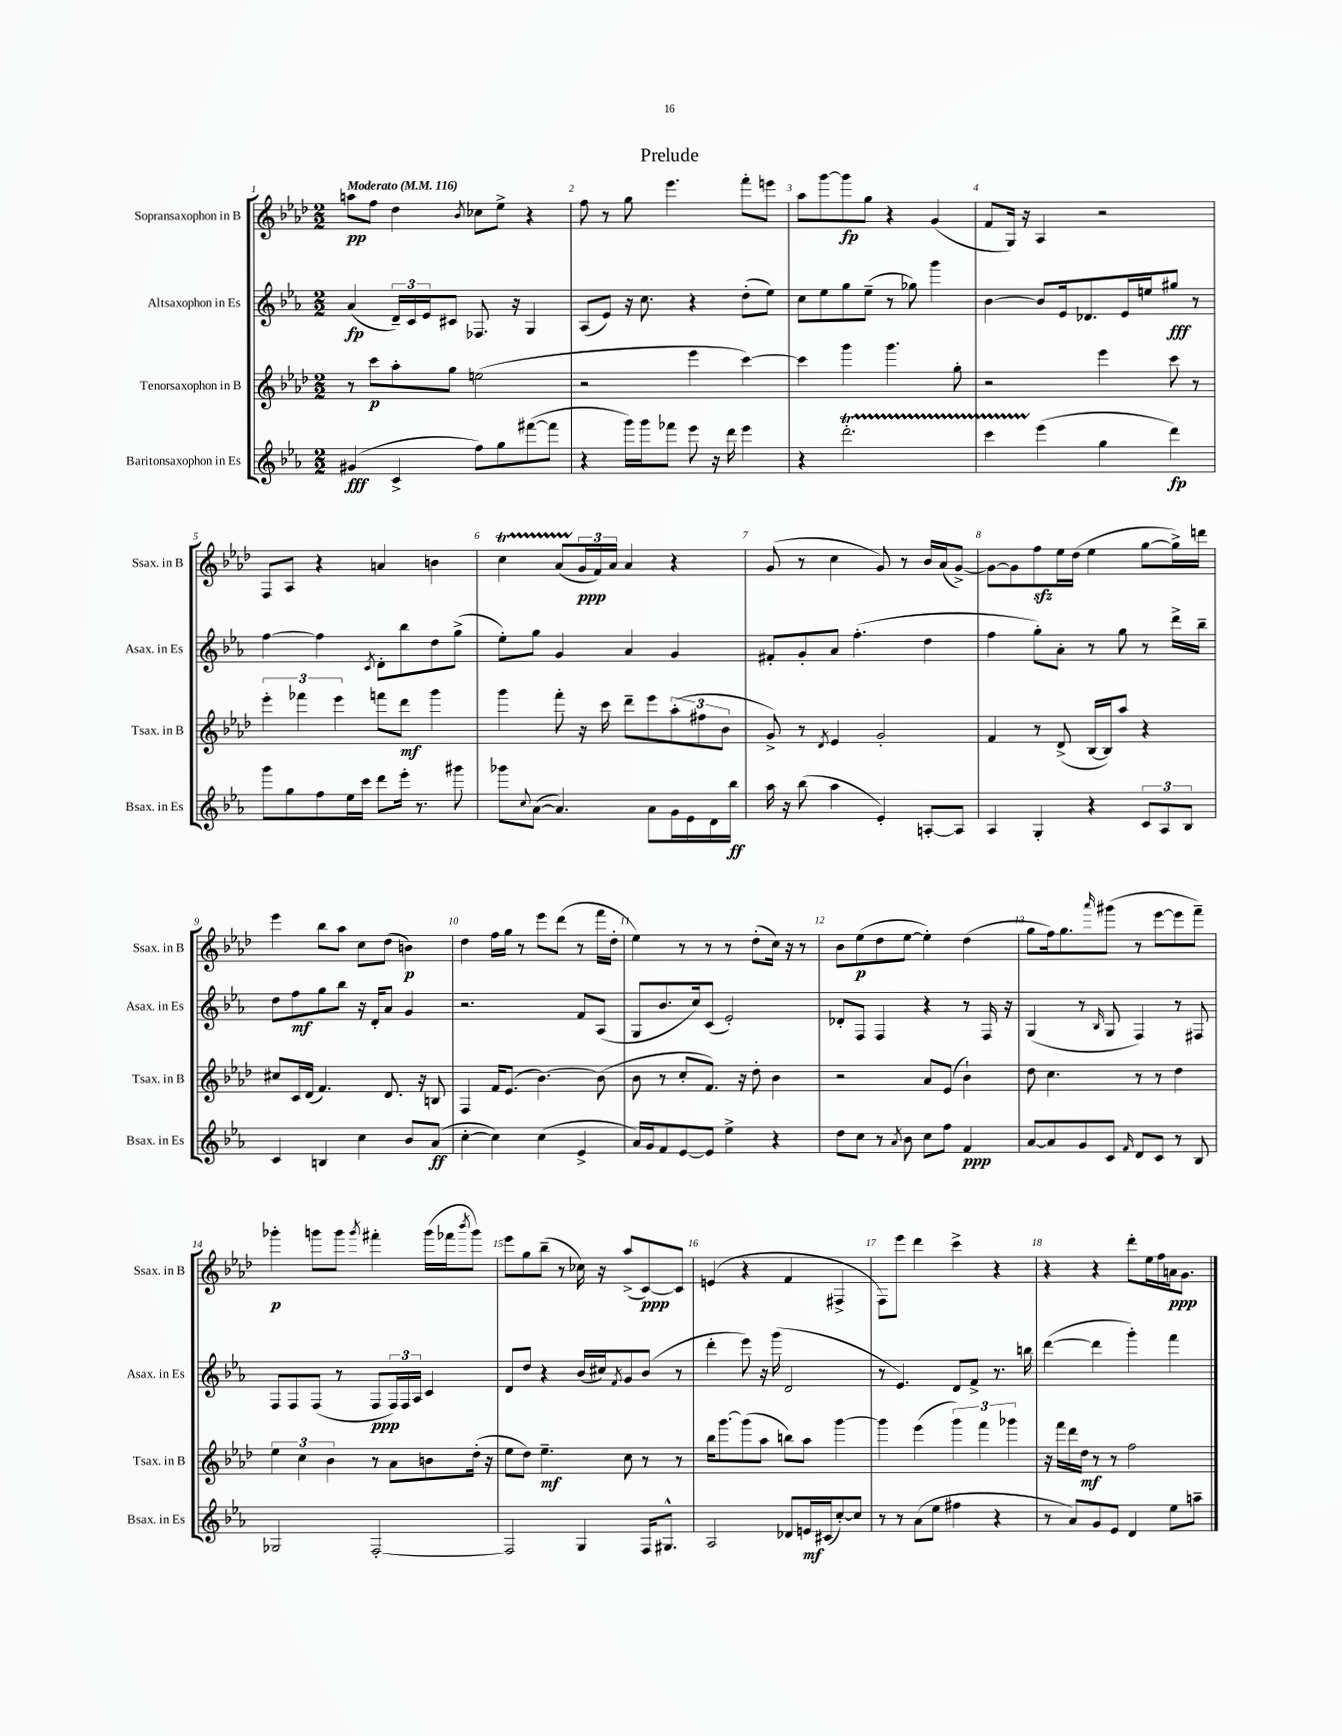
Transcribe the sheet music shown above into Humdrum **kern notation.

**kern	**kern	**kern	**kern
*staff4	*staff3	*staff2	*staff1
*clefG2	*clefG2	*clefG2	*clefG2
*k[b-e-a-]	*k[b-e-a-d-]	*k[b-e-a-]	*k[b-e-a-d-]
*M2/2	*M2/2	*M2/2	*M2/2
*MM116	*MM116	*MM116	*MM116
(4g#	8r	(4a-	8aa
.	8ccc	.	8ff
4c^	8aa-'	24d~)	4dd-
.	.	24c	.
.	.	24e-	.
.	8gg	8c#	.
.	.	.	8qb-
8ff)	(2ee	8.F-	8cc-
8gg	.	.	8ee-^
.	.	16r	.
([8fff#	.	4G	4r
8fff#]	.	.	.
=	=	=	=
4r	2r	(8A-	8ff
.	.	8e-)	8r
16ggg)	.	16r	8gg
16ggg	.	8.cc	.
8fff-	.	.	4.eee-
8eee-	4eee-	4r	.
16r	.	.	.
16ddd	.	.	.
4eee-	[4ccc)	(8dd'	8fff'
.	.	8ee-)	8eee
=	=	=	=
4r	4ccc]	8cc	8aa-
.	.	8ee-	[8ggg
2.ddd'	4ggg	8gg	8ggg]
.	.	(8ee-~	8gg
.	4.ggg	8r	4r
.	.	8gg-)	.
.	.	4ggg	(4g
.	8gg'	.	.
=	=	=	=
4ccc	2r	[4b-	8f
.	.	.	16G)
.	.	.	16r
(4eee-	.	8b-]	4A-
.	.	16e-	.
.	.	8.d-	.
4gg	4eee-	.	2r
.	.	16e-	.
.	.	16ee	.
4ddd)	8ccc	8gg#	.
.	8r	8r	.
=	=	=	=
8ggg	6eee-'	[4ff	8F
8gg	.	.	8A-
.	6fff-	.	.
8ff	.	4ff]	4r
.	6eee-	.	.
16ee-	.	.	.
16ccc	.	.	.
.	.	8qc	.
8ddd	8fff	8d'	4a
16eee-'	8ddd-	8bb-	.
8.r	.	.	.
.	4ggg	8dd	4b
8ggg#	.	(8gg^	.
=	=	=	=
8ggg-	4ggg	8ee-')	4cc
8qqcc	.	.	.
([8a-	.	8gg	.
4.a-])	8fff'	4g	(8a-
.	16r	.	24g
.	.	.	24f)
.	16ccc	.	.
.	.	.	24a-
.	8ddd-~	4a-	4a-
8a-	8eee-	.	.
16g	(12aa-'	4g	4r
16e-	.	.	.
.	12ff#	.	.
16d	.	.	.
.	12b-	.	.
16bb-	.	.	.
=	=	=	=
16aa-	8g^)	8f#'	(8g
16r	.	.	.
(8bb-	8r	8g'	8r
.	8qd-	.	.
4aa-	4e-	8a-	4cc
.	.	(4.ff'	.
4e-')	2g'	.	8g)
.	.	.	8r
[8A'	.	4dd	16b-
.	.	.	(16a-
8A]	.	.	[8g^)
=	=	=	=
4A-	4f	4ff	8g_
.	.	.	8g]
4G'	8r	8gg')	8ff
.	(8d-^	8a-'	16ee-
.	.	.	(16dd-
4r	[16B-	8r	4ee-
.	16B-])	.	.
.	8aa-	8gg	.
12c	4r	8r	[8gg
12A-	.	.	.
.	.	16ddd^	16gg^])
12B-	.	.	.
.	.	16bb-~	16ddd
=	=	=	=
4c	8cc#	8dd	4eee-
.	16c	8ff	.
.	(16d-	.	.
4B	4.f)	8gg	8bb-
.	.	8bb-	8aa-
4cc	.	16r	8cc
.	.	16d'	.
.	8.d-	8a-	(8dd-
8b-	.	4g	4b)
.	16r	.	.
(8a-	8B	.	.
=	=	=	=
[4cc'	4F	2.r	4dd-
4cc])	16f	.	16ff
.	(8.e-	.	16gg
.	.	.	8r
(4cc	[4.b-)	.	8eee-
.	.	.	(8ddd-
4e-^	.	8f	8r
.	(8b-]	(8A-	16fff
.	.	.	16dd-'
=	=	=	=
16a-)	8b-	8G	4ee-)
16g	.	.	.
8f	8r	8.b-	.
[8e-	8cc'	.	8r
.	.	16cc)	.
8e-]	8.f)	(8c	8r
4ee-^	.	2e-')	8r
.	16r	.	.
.	8dd-'	.	(8dd-'
4r	4b-	.	16cc)
.	.	.	16r
.	.	.	8r
=	=	=	=
8dd	2r	8d-'	8b-
8cc	.	8F	(8ee-
8r	.	4F	8dd-
8qa-	.	.	.
8b-	.	.	[8ee-
8cc	8a-	4r	4ee-'])
8ff	(8e-	.	.
4f	4b-`)	8r	(4dd-
.	.	16F	.
.	.	16r	.
=	=	=	=
[8a-	8dd-	(4G	8gg
8a-]	4.cc	.	16ff)
.	.	.	8.gg
8g	.	8r	.
.	.	16qqB-	16qqaaa-
8c	.	8G	(8ggg#
16qqf	.	.	.
8d	8r	4F)	8r
8c	8r	.	[8eee-
8r	4dd-	8r	8eee-]
8B-	.	8F#	8fff~)
=	=	=	=
2G-	6ee-	8F	4ggg-'
.	.	8F	.
.	6cc	.	.
.	.	(8F	8ggg
.	6b-	.	.
.	.	8r	8ggg
.	.	.	8qggg
[2F'	8r	8F	4fff#'
.	8a-	24F)	.
.	.	24F	.
.	.	24A-	.
.	8b	4c	(16ggg
.	.	.	16fff-
.	.	.	8qbbb-
.	(16dd-'	.	8ggg)
.	16r	.	.
=	=	=	=
2F]	8ee-	8d	8eee-
.	8dd-)	8dd	8gg
.	4.ee-~	4r	(8bb-~
.	.	.	8r
4G	.	(16b-	16cc-)
.	.	16cc#)	16r
.	.	8qf	.
.	8cc	8g	(8aa-^
16F	8r	(8b-	[8c)
8.G#^^	.	.	.
.	8r	8r	8c]
=	=	=	=
2A-	16bb-	4ddd'	(4e
.	[8.ggg	.	.
.	(8ggg]	8eee-)	4r
.	8aa-	16r	.
.	.	(16ggg	.
8d-	8bb)	2d	4f
16e	8aa-	.	.
(16c#	.	.	.
[8cc')	[4ggg	.	4F#^
8cc]	.	.	.
=	=	=	=
8r	4ggg]	8r	8F)
8r	.	4.e-)	8eee-
(8a-	(4eee-	.	4ddd-
8ee-	.	.	.
4ff#	6ggg)	8d	4ccc^
.	.	8f^	.
.	6fff	.	.
4r	.	8.r	4r
.	6ggg-	.	.
.	.	16bb	.
=	=	=	=
8r	16r	([4ddd	4r
.	16fff	.	.
8a-)	16ddd-	.	.
.	16dd-	.	.
8g	8r	4ddd]	4r
8e-	8r	.	.
4d	2ff	4ggg')	8ddd-'
.	.	.	16ee-
.	.	.	16ff
8ee-	.	4fff	16a
.	.	.	8.g
8aa~	.	.	.
==	==	==	==
*-	*-	*-	*-
